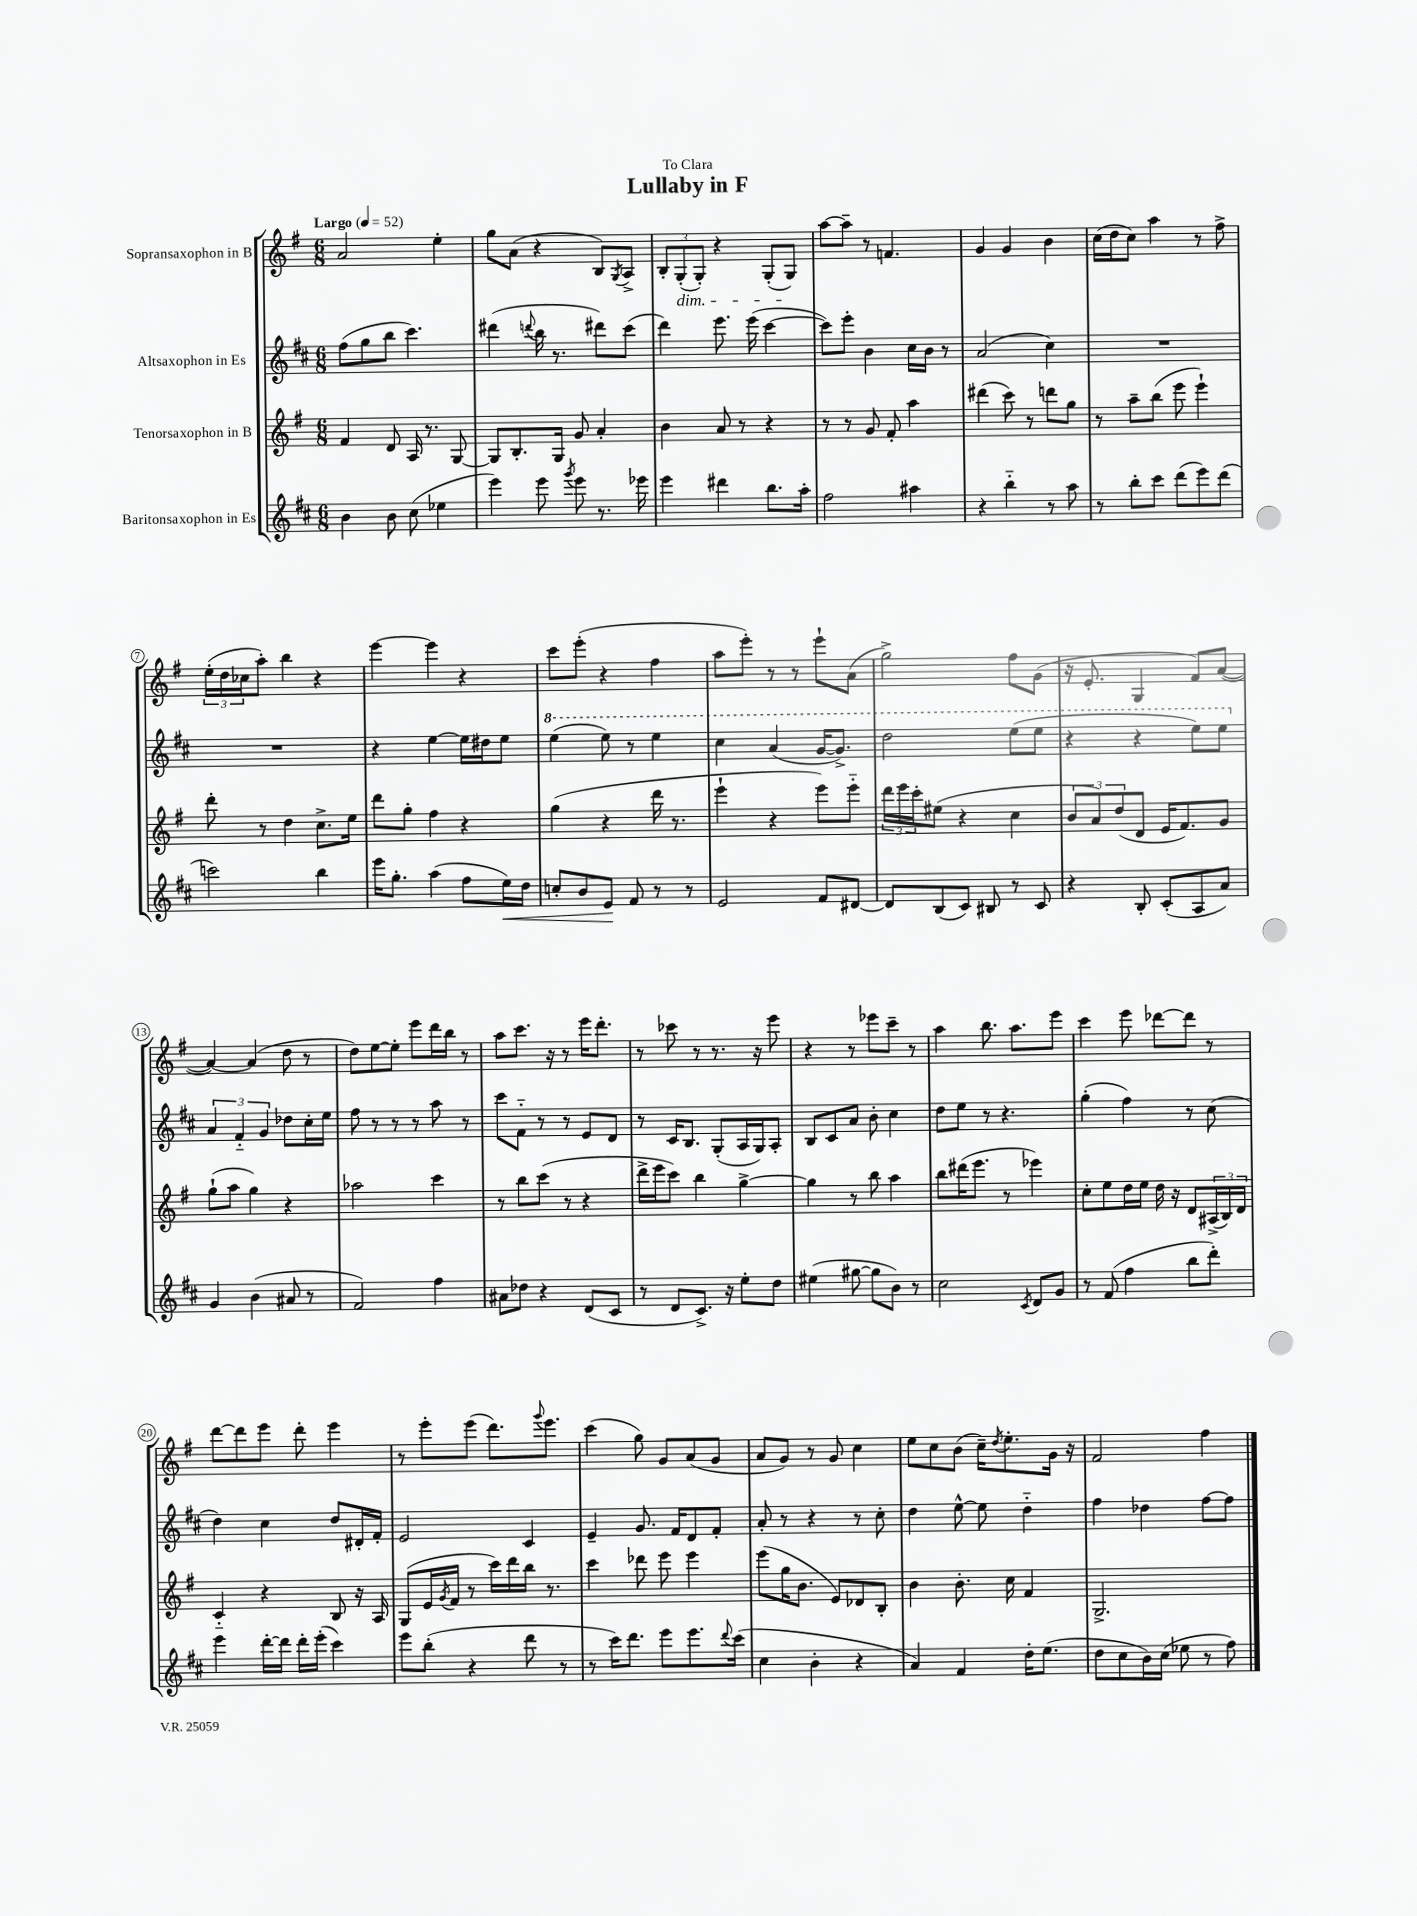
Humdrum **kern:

**kern	**kern	**kern	**kern
*staff4	*staff3	*staff2	*staff1
*clefG2	*clefG2	*clefG2	*clefG2
*k[f#c#]	*k[f#]	*k[f#c#]	*k[f#]
*M6/8	*M6/8	*M6/8	*M6/8
*MM52	*MM52	*MM52	*MM52
4b	4f#	(8ff#	2a
.	.	8gg	.
8b	8d	8bb	.
(8cc#	16A	4.ccc#)	.
.	8.r	.	.
4ee-	.	.	4ee'
.	[8G	.	.
=	=	=	=
4eee)	8G]	(4ddd#	8gg
.	8.B'	.	(8a
.	.	8qqddd	.
8eee	.	16bb	4r
.	16G	8.r	.
8qggg	.	.	.
8eee	8g	.	.
8.r	4a'	8ddd#)	8B)
.	.	.	8qG
.	.	(8ccc#	8A^
16eee-	.	.	.
=	=	=	=
4eee	4b	4ddd)	12B'
.	.	.	(12G'
.	.	.	12G')
4ddd#	8a	8.eee	4r
.	8r	.	.
.	.	(16eee	.
8.bb	4r	[4ccc#	(8G'
.	.	.	8G)
16aa'	.	.	.
=	=	=	=
2ff#	8r	8ccc#])	[8aa
.	8r	8eee'	8aa~]
.	8g	4b	8r
.	8f#'	.	4.f
4aa#	4aa	16cc#	.
.	.	16b	.
.	.	8r	.
=	=	=	=
4r	(4ddd#	(2a	4g
4bb'~	8ccc)	.	4g
.	8r	.	.
8r	8ddd	4cc#)	4b
8aa	8gg	.	.
=	=	=	=
8r	8r	2.r	(16cc
.	.	.	16dd
8bb'	8aa~	.	8cc)
8ccc#	(8bb	.	4aa
(8ddd	8eee	.	.
8eee)	4eee`)	.	8r
(8ddd	.	.	8ff#^
=	=	=	=
2ccc)	8ddd'	2.r	(24ee'
.	.	.	24dd
.	.	.	24cc-
.	8r	.	8aa')
.	4dd	.	4bb
4bb	8.cc^	.	4r
.	16ee	.	.
=	=	=	=
16eee	8ddd	4r	[4eee
8.gg'	.	.	.
.	8gg'	.	.
(4aa	4ff#	[4ee	4eee]
8ff#	4r	16ee]	4r
.	.	16dd#	.
16ee)	.	8ee	.
16dd	.	.	.
=	=	=	=
8cc'	(4gg	(4eee	8ccc
8b	.	.	(8eee'
8e	4r	8eee)	4r
8f#	.	8r	.
8r	16ddd	4eee	4ff#
.	8.r	.	.
8r	.	.	.
=	=	=	=
2e	4eee`	4ccc#	8aa
.	.	.	8eee')
.	4r	(4aa	8r
.	.	.	8r
8f#	8eee)	[16gg	8eee`
.	.	8.gg^])	.
[8d#	8eee'~	.	(8a
=	=	=	=
8d#]	24ddd	2ddd	2gg^)
.	24eee	.	.
.	24ccc'	.	.
(8B	(8ee#	.	.
8c#)	4r	.	.
8B#	.	.	.
8r	4cc	(8eee	8ff#
8c#	.	8eee	(8g
=	=	=	=
4r	12b	4r	16r
.	.	.	8.e'
.	12a)	.	.
.	(12dd	.	.
8B'	8d	4r	4G
(8c#'	16e	.	.
.	8.f#)	.	.
8A	.	8eee)	8f#)
8a)	8g	8eee	([8a
=	=	=	=
4g	(8gg`	6a	4a_)
.	8aa	.	.
.	.	6f#'~	.
(4b	4gg)	.	(4a]
.	.	6g	.
8a#	4r	8dd-	8dd
8r	.	16cc#'	8r
.	.	16ee	.
=	=	=	=
2f#)	2aa-	8ff#	8dd)
.	.	8r	[8ee
.	.	8r	8ee']
.	.	8r	8eee
4ff#	4ccc	8aa	16ddd
.	.	.	16bb
.	.	8r	8r
=	=	=	=
8a#	8r	8ccc#	8aa
8dd-	8bb	8f#'~	8.ccc
4r	(8ccc	8r	.
.	.	.	16r
.	8r	8r	8r
(8d	4r	8e	16eee
.	.	.	8.ddd'
8c#	.	8d	.
=	=	=	=
8r	16ddd^	8r	8r
.	16eee	.	.
8d	8ccc)	16c#	8ccc-
.	.	8.B	.
8.c#^)	4bb	.	8r
.	.	(8G'	8.r
16r	.	.	.
8ee'	[4gg^	16A	.
.	.	16G)	16r
8dd	.	8A'	8eee
=	=	=	=
(4ee#	4gg]	8B	4r
.	.	8c#	.
[8gg#	8r	8a	8r
8gg#]	8bb	8b'	8eee-
8b)	4aa	4cc#	8ccc~
8r	.	.	8r
=	=	=	=
2cc#	8bb	8dd	4aa
.	(16ddd#	8ee	.
.	8.eee	.	.
.	.	8r	8.bb
.	8r	4.r	.
.	.	.	8.aa
8qc#	.	.	.
8d	4eee-)	.	.
8g	.	.	8eee
=	=	=	=
8r	8cc'	(4gg'	4ccc
(8f#	8ee	.	.
4ff#	16dd	4ff#)	8eee
.	16ee	.	.
.	16dd	.	[8ddd-
.	16r	.	.
8bb	8d	8r	8ddd-]
8ddd')	(24A#^	(8cc#	8r
.	24B)	.	.
.	24d	.	.
=	=	=	=
4eee	4c'~	4dd)	[8ddd
.	.	.	8ddd]
[16ddd'	4r	4cc#	8eee
16ddd]	.	.	.
16ddd'	.	.	8ddd'
(16eee'	.	.	.
4ccc#)	8B	8dd	4eee
.	16r	16d#'	.
.	16A	16f#'	.
=	=	=	=
8eee	(8G	2e	8r
(8bb'	16e	.	8eee'
.	8qg	.	.
.	16f#	.	.
4r	8r	.	(8eee
.	16ccc)	.	8.ddd)
.	16ddd	.	.
8ddd	16bb	4c#	.
.	.	.	8qqggg
.	8.r	.	8.eee
8r	.	.	.
=	=	=	=
8r	4ccc	4e~	(4ccc
16ccc#)	.	.	.
8.ddd	.	.	.
.	8ddd-	8.g	8gg)
8eee	8eee	.	8g
.	.	16f#	.
8.eee	4eee	8d	(8a
.	.	8f#'	8g
8qqddd	.	.	.
(16ccc#	.	.	.
=	=	=	=
4cc#	(8eee	8a'	8a
.	16gg	8r	8g)
.	8.b	.	.
4b'	.	4r	8r
.	8e)	.	8g
4r	8d-	8r	4cc
.	8B'	8cc#'	.
=	=	=	=
4a)	4b	4dd	8ee
.	.	.	8cc
4f#	8.b'	[8ee^^	(8b
.	.	8ee]	16cc~)
.	.	.	8qdd
.	16cc	.	8.ee'
16dd'	4f#	4dd'~	.
(8.ee	.	.	.
.	.	.	16g
.	.	.	16r
=	=	=	=
8dd	2.G^	4ff#	2f#
8cc#	.	.	.
16b)	.	4dd-	.
(16cc#	.	.	.
8ee-	.	.	.
8r	.	[8ff#	4ff#
8ff#)	.	8ff#]	.
==	==	==	==
*-	*-	*-	*-
